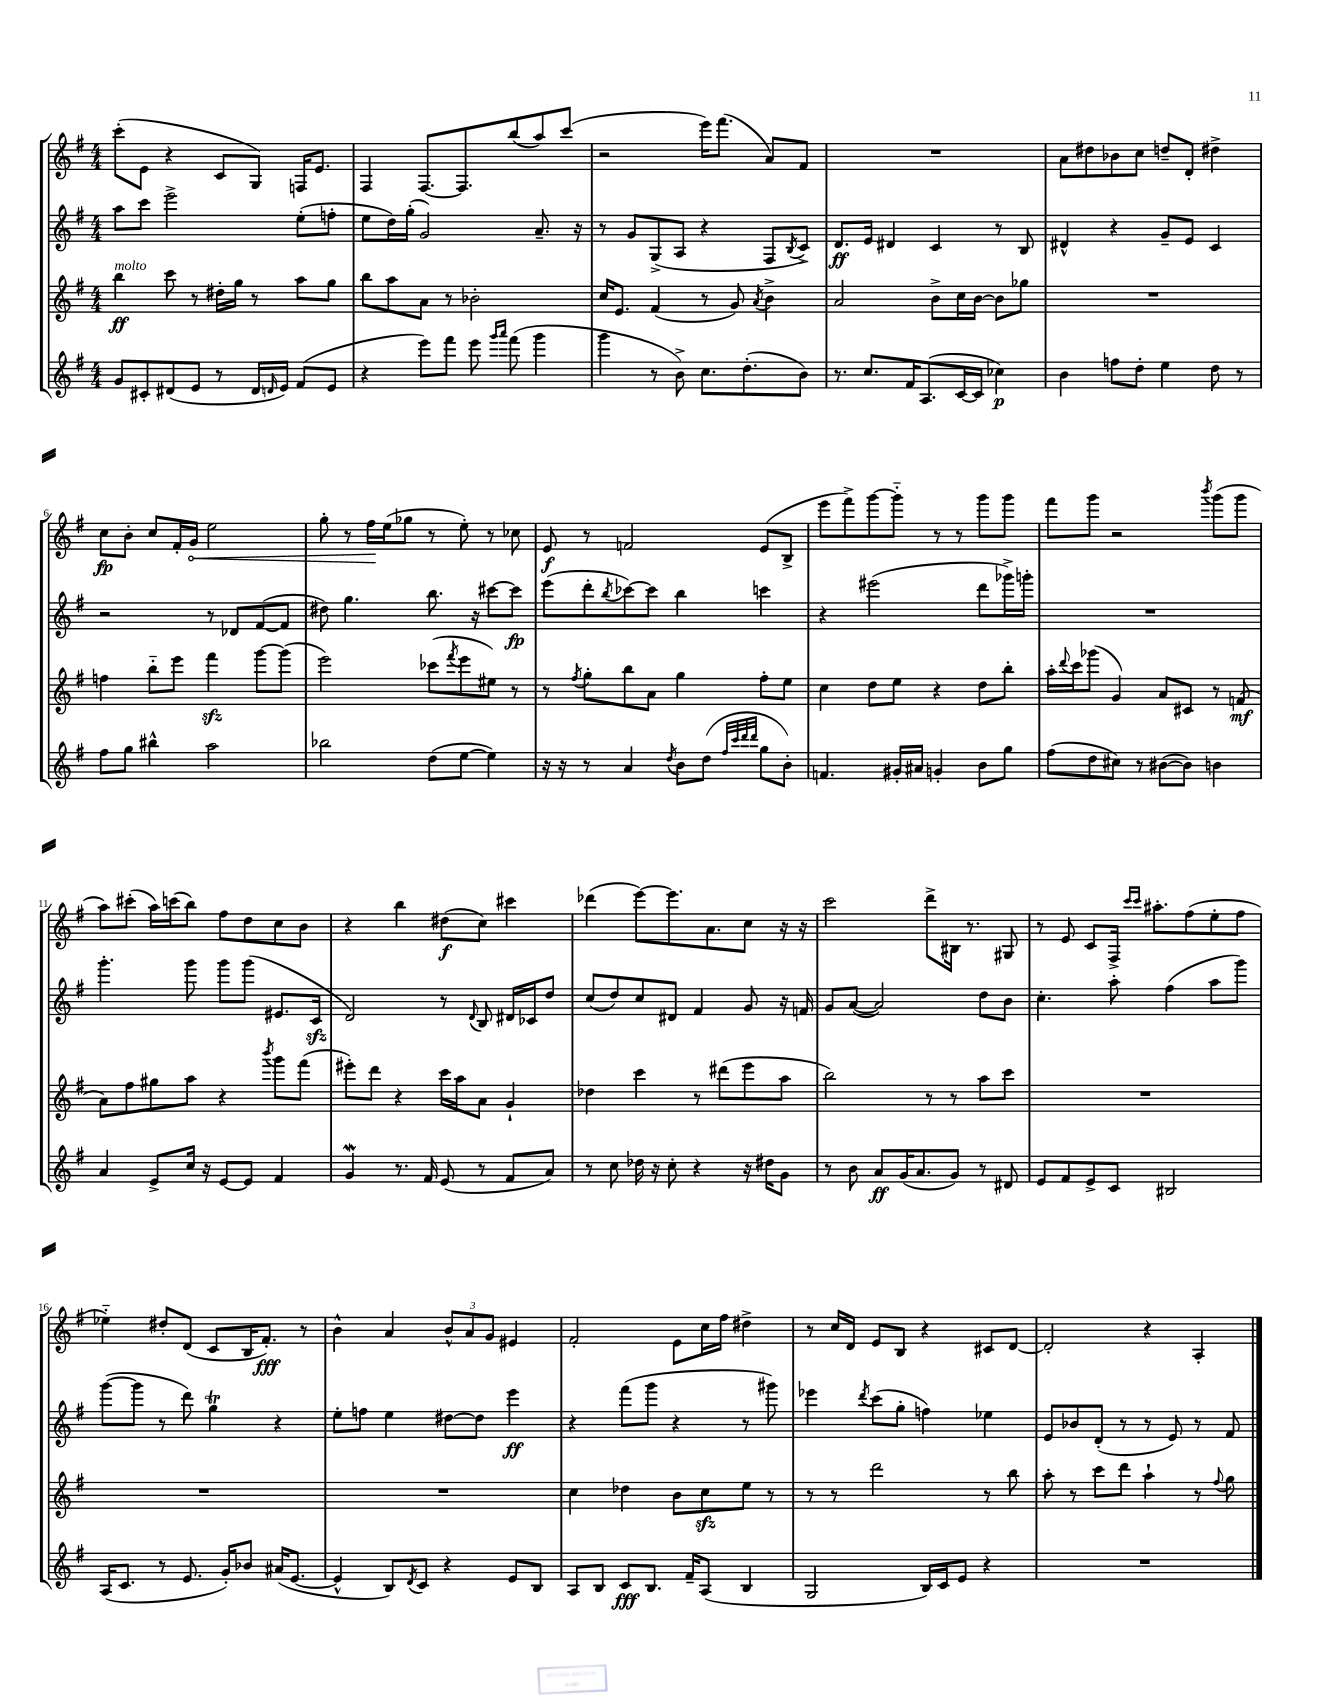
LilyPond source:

<<
\new StaffGroup <<
\new Staff = "s0" {
    \clef treble \key g \major \numericTimeSignature \time 4/4
    c'''8-.( e'8 r4 c'8 g8) f16 e'8. |
    fis4 fis8.~ fis8. b''8( a''8) c'''8( |
    r2 e'''16) fis'''8.( a'8) fis'8 |
    R1 |
    a'8 dis''8 bes'8 c''8 d''8-- d'8-. dis''4-> |
    c''8\fp b'8-. c''8 fis'16-. \once \override Hairpin.circled-tip = ##t g'16\< e''2 |
    g''8-. r8 fis''16\! e''16( ges''8 r8 e''8-.) r8 ces''8 |
    e'8\f r8 f'2 e'8( b8-> |
    e'''8 fis'''8->) g'''8~ g'''8-_ r8 r8 g'''8 g'''8 |
    fis'''8 g'''8 r2 \acciaccatura { b'''8 } g'''8( g'''8 |
    a''8) cis'''8-.( a''16) c'''16( b''8) fis''8 d''8 c''8 b'8 |
    r4 b''4 dis''8\f( c''8) cis'''4 |
    des'''4( e'''8~) e'''8. a'8. c''8 r16 r16 |
    c'''2 d'''8-> bis16 r8. gis8 |
    r8 e'8 c'8 fis16-> \grace { c'''16 c'''16 } ais''8.-. fis''8( e''8-. fis''8 |
    ees''4-_) dis''8-. d'8( c'8 b16 fis'8.-.\fff) r8 |
    b'4-^ a'4 \tuplet 3/2 { b'8-^ a'8 g'8 } eis'4 |
    fis'2-. e'8 c''16 fis''16 dis''4-> |
    r8 c''16 d'16 e'8 b8 r4 cis'8 d'8~ |
    d'2-. r4 a4-. \bar "|." |
}
\new Staff = "s1" {
    \clef treble \key g \major \numericTimeSignature \time 4/4
    a''8 c'''8 e'''2-> e''8-.( f''8-. |
    e''8 d''16) g''16-.( g'2) a'8.-- r16 |
    r8 g'8 g8->( a8 r4 fis8 \acciaccatura { b8 } c'8->) |
    d'8.\ff e'16 dis'4 c'4 r8 b8 |
    dis'4-^ r4 g'8-- e'8 c'4 |
    r2 r8 des'8 fis'8~( fis'8 |
    dis''8) g''4. b''8. r16 cis'''8~ cis'''8\fp |
    e'''8( d'''8-. \acciaccatura { b''8 } ces'''8~) ces'''8 b''4 c'''4 |
    r4 eis'''2( d'''8 ges'''16->) g'''16-. |
    R1 |
    g'''4.-. g'''8 g'''8 g'''8( eis'8. c'16\sfz |
    d'2) r8 \appoggiatura { d'8 } b8 dis'16 ces'16 d''8 |
    c''8( d''8) c''8 dis'8 fis'4 g'8 r16 f'16 |
    g'8 a'8~( a'2) d''8 b'8 |
    c''4.-. a''8-. fis''4( a''8 g'''8) |
    g'''8~( g'''8 r8 d'''8) g''4\trill r4 |
    e''8-. f''8 e''4 dis''8~ dis''8 e'''4\ff |
    r4 fis'''8( g'''8 r4 r8 gis'''8) |
    ees'''4 \acciaccatura { d'''8 } c'''8( g''8-. f''4) ees''4 |
    e'8 bes'8 d'8-.( r8 r8 e'8) r8 fis'8 \bar "|." |
}
\new Staff = "s2" {
    \clef treble \key g \major \numericTimeSignature \time 4/4
    b''4\ff^\markup { \italic "molto" } c'''8 r8 dis''16-. g''16 r8 a''8 g''8 |
    b''8 a''8 a'8 r8 bes'2-. |
    c''16 e'8. fis'4( r8 g'8) \acciaccatura { a'8 } b'4-> |
    a'2 b'8-> c''16 b'16~ b'8 ges''8 |
    R1 |
    f''4 b''8-_ e'''8 fis'''4\sfz g'''8~ g'''8( |
    e'''2) ces'''8( \acciaccatura { fis'''8 } e'''8 eis''8) r8 |
    r8 \acciaccatura { fis''8 } g''8-. b''8 a'8 g''4 fis''8-. e''8 |
    c''4 d''8 e''8 r4 d''8 b''8-. |
    a''16-. \appoggiatura { d'''8 } c'''16 ges'''8( g'4) a'8 cis'8 r8 f'8\mf( |
    a'8) fis''8 gis''8 a''8 r4 \acciaccatura { b'''8 } g'''8 fis'''8( |
    eis'''8-.) d'''8 r4 c'''16 a''16 a'8 g'4-! |
    des''4 c'''4 r8 dis'''8( e'''8 a''8 |
    b''2) r8 r8 a''8 c'''8 |
    R1 |
    R1 |
    R1 |
    c''4 des''4 b'8 c''8\sfz e''8 r8 |
    r8 r8 d'''2 r8 b''8 |
    a''8-. r8 c'''8 d'''8 a''4-! r8 \appoggiatura { fis''8 } g''8 \bar "|." |
}
\new Staff = "s3" {
    \clef treble \key g \major \numericTimeSignature \time 4/4
    g'8 cis'8-. dis'8( e'8 r8 dis'16 \grace { d'16 } e'16) fis'8( e'8 |
    r4 e'''8) fis'''8 e'''8 \grace { g'''16 a'''16 } fis'''8( g'''4 |
    g'''4 r8 b'8->) c''8. d''8.-.( b'8) |
    r8. c''8. fis'16 a8.( c'16~ c'16 ces''4\p) |
    b'4 f''8 d''8-. e''4 d''8 r8 |
    fis''8 g''8 bis''4-^ a''2 |
    bes''2 d''8( e''8~ e''4) |
    r16 r16 r8 a'4 \acciaccatura { d''8 } b'8 d''8( \grace { fis''32 c'''32 d'''32 d'''32 } g''8 b'8-.) |
    f'4. gis'16-. ais'16 g'4-. b'8 g''8 |
    fis''8( d''8 cis''8) r8 bis'8~( bis'8) b'4 |
    a'4 e'8-> c''16 r16 e'8~ e'8 fis'4 |
    g'4\mordent r8. fis'16 e'8( r8 fis'8 a'8) |
    r8 c''8 des''16 r16 c''8-. r4 r16 dis''16 g'8 |
    r8 b'8 a'8\ff g'16( a'8. g'8) r8 dis'8 |
    e'8 fis'8 e'8-> c'8 bis2 |
    a16( c'8. r8 e'8. g'16-.) bes'8 ais'16( e'8.~ |
    e'4-^ b8) \acciaccatura { d'8 } c'8 r4 e'8 b8 |
    a8 b8 c'8\fff b8. fis'16-- a8( b4 |
    g2 b16) c'16 e'8 r4 |
    R1 \bar "|." |
}
>>
>>
